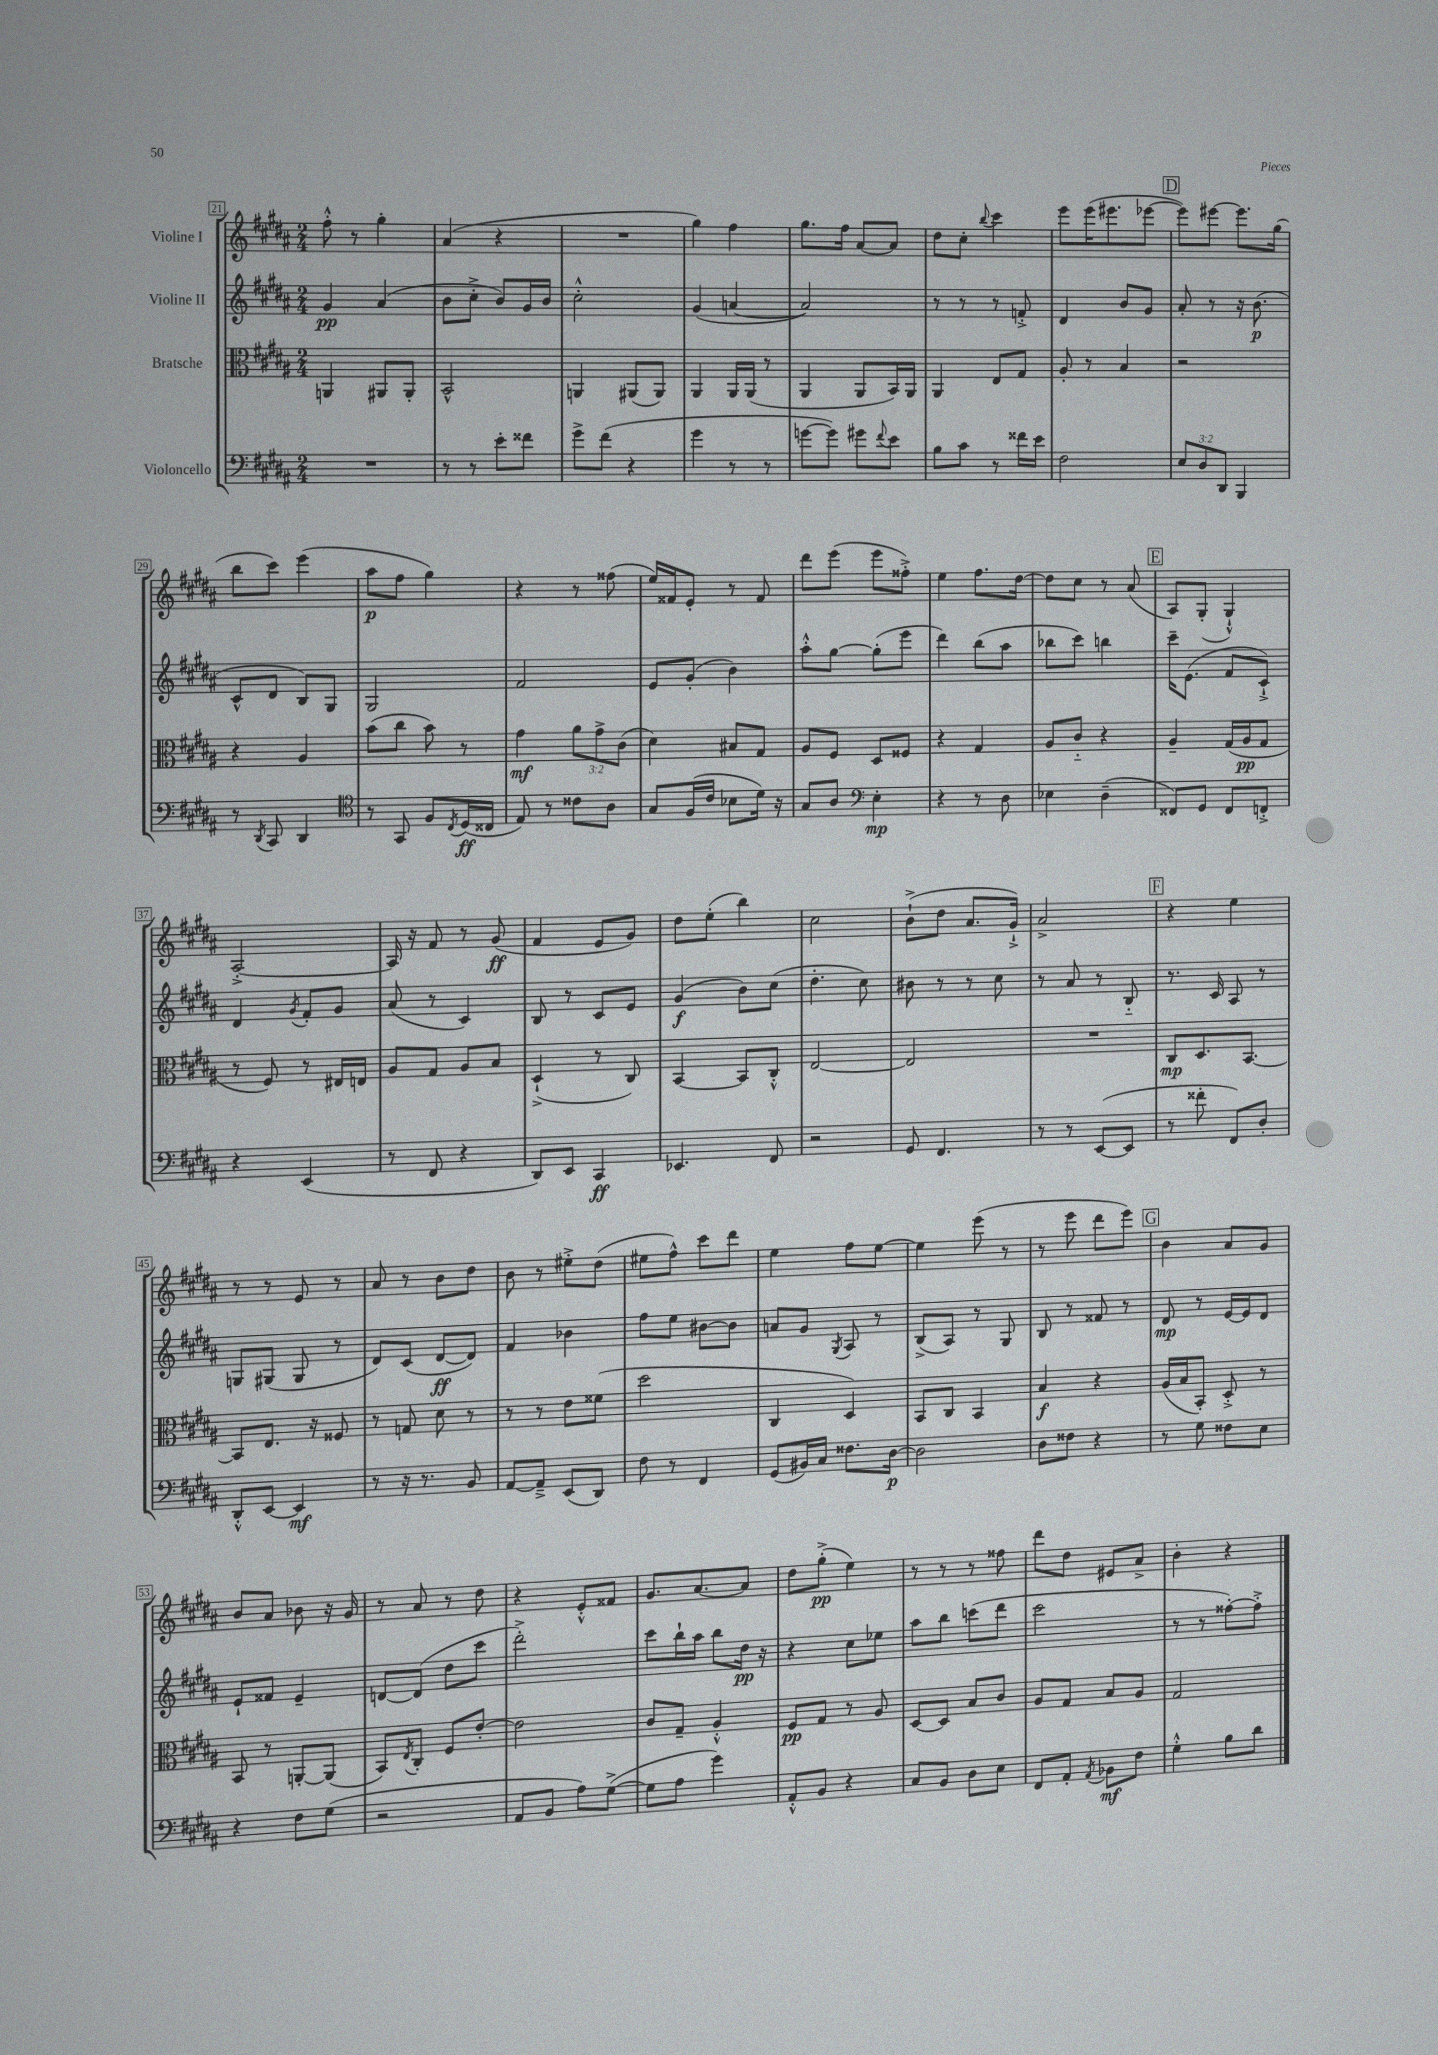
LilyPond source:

<<
\new StaffGroup <<
\new Staff = "s0" \with { instrumentName = "Violine I" } {
    \clef treble \key b \major \numericTimeSignature \time 2/4
    fis''8-.-^ r8 gis''4-. |
    ais'4( r4 |
    R2 |
    gis''4) fis''4 |
    gis''8. fis''16 ais'8~ ais'8 |
    dis''8 cis''8-. \appoggiatura { b''8 } cis'''4 |
    e'''8 e'''16( eis'''8. ees'''8~ |
    \mark \markup { \box "D" } ees'''8) eis'''8~ eis'''8. gis''16( |
    b''8 cis'''8) e'''4( |
    ais''8\p fis''8 gis''4) |
    r4 r8 fisis''8( |
    e''16) fisis'16 e'8-. r8 fisis'8 |
    dis'''8 e'''8( e'''8 fisis''8-.->) |
    e''4 fis''8. dis''16~ |
    dis''8 cis''8 r8 ais'8( |
    \mark \markup { \box "E" } ais8) gis8-.( gis4-!-^) |
    ais2~-.-> |
    ais16 r16 fis'8 r8 gis'8\ff( |
    fis'4 e'8 gis'8) |
    dis''8 e''8-.( b''4) |
    cis''2 |
    b'8-!->( dis''8 ais'8. gis'16-!->) |
    ais'2-> |
    \mark \markup { \box "F" } r4 e''4 |
    r8 r8 e'8 r8 |
    ais'8 r8 b'8 dis''8 |
    b'8 r8 eis''8-.-> dis''8( |
    eis''8 fis''8-^) cis'''8 dis'''8 |
    e''4 fis''8 e''8~ |
    e''4 e'''8( r8 |
    r8 e'''8 dis'''8 e'''8) |
    \mark \markup { \box "G" } b'4 ais'8 gis'8 |
    b'8 ais'8 bes'8 r16 gis'16 |
    r8 ais'8 r8 dis''8 |
    r4 e'8-.-^ fisis'8 |
    gis'8. ais'8.~ ais'8 |
    dis''8 gis''8-.->\pp( e''4) |
    r8 r8 r8 fisis''8 |
    dis'''8 dis''8 eis'8 ais'8-> |
    b'4-. r4 \bar "|." |
}
\new Staff = "s1" \with { instrumentName = "Violine II" } {
    \clef treble \key b \major \numericTimeSignature \time 2/4
    gis'4\pp ais'4( |
    b'8 cis''8-.-> b'8) gis'16 b'16 |
    cis''2-.-^ |
    gis'4( a'4~ |
    a'2) |
    r8 r8 r8 f'8-.-> |
    dis'4 b'8 gis'8 |
    \mark \markup { \box "D" } ais'8-. r8 r16 b'8.\p( |
    cis'8-^ dis'8 b8) gis8 |
    gis2 |
    fis'2 |
    e'8 gis'8-.( b'4) |
    ais''8-.-^ gis''8~ gis''8-.( e'''8 |
    dis'''4) b''8( ais''8 |
    bes''8 cis'''8) b''4 |
    \mark \markup { \box "E" } cis'''16-- e'8.( fis'8 cis'8-!->) |
    dis'4 \acciaccatura { gis'8 } fis'8-. gis'8 |
    ais'8( r8 cis'4) |
    b8 r8 cis'8 e'8 |
    gis'4\f( b'8) cis''8( |
    dis''4.-. cis''8) |
    bis'8 r8 r8 cis''8 |
    r8 ais'8 r8 b8-_ |
    \mark \markup { \box "F" } r8. cis'16 ais8 r8 |
    g8 gis8( gis8 r8 |
    dis'8) cis'8( dis'8~\ff dis'8) |
    fis'4 bes'4 |
    fis''8 e''8 bis'8~ bis'8 |
    a'8 gis'8 \acciaccatura { gis8 } ais8 r8 |
    b8->( ais8) r8 gis8 |
    b8 r8 fisis'8 r8 |
    \mark \markup { \box "G" } dis'8\mp r8 e'16~ e'16 dis'8 |
    e'8-! fisis'8 e'4-- |
    d'8~ d'8( dis''8 cis'''8 |
    dis'''2-.->) |
    cis'''8 b''16-! ais''16 b''8 dis''16\pp r16 |
    r4 cis''8 ees''8 |
    ais''8 b''8 c'''8( dis'''8 |
    cis'''2 |
    r8 r8 fisis''8~-.) fisis''8-.-> \bar "|." |
}
\new Staff = "s2" \with { instrumentName = "Bratsche" } {
    \clef alto \key b \major \numericTimeSignature \time 2/4 \override Staff.TupletNumber.text = #tuplet-number::calc-fraction-text
    a,4 ais,8 ais,8-. |
    b,2-^ |
    a,4 ais,8( ais,8) |
    ais,4 ais,16 ais,16( r8 |
    ais,4 ais,8 b,16) ais,16 |
    ais,4 e8 gis8 |
    ais8-. r8 b4 |
    \mark \markup { \box "D" } r2 |
    r4 ais4 |
    b'8( cis''8 b'8) r8 |
    gis'4\mf \tuplet 3/2 { ais'8 gis'8-> cis'8( } |
    dis'4) bis8 gis8 |
    ais8 fis8 dis8 fisis8 |
    r4 gis4 |
    ais8 cis'8-_ r4 |
    \mark \markup { \box "E" } ais4-- gis16( ais16\pp gis8 |
    r8 fis8) r8 eis16 e16 |
    ais8 gis8 ais8 b8 |
    dis4-!->( r8 cis8) |
    b,4~ b,8 cis8-.-^ |
    e2~ |
    e2 |
    R2 |
    \mark \markup { \box "F" } cis8\mp dis8. b,8.~ |
    b,8 e8. r16 fisis8 |
    r8 g8 dis'8 r8 |
    r8 r8 e'8 fisis'8( |
    dis''2 |
    cis4 dis4) |
    b,8 cis8 b,4 |
    b4\f r4 |
    \mark \markup { \box "G" } ais16( b16 b,8-.) dis8-.-> r8 |
    b,8 r8 a,8~-. a,8( |
    b,8) \acciaccatura { e8 } cis8-. fis8 e'8~-. |
    e'2 |
    cis'8 gis8-- ais4-.-^ |
    fis8\pp gis8 r8 ais8 |
    dis8~ dis8 b8 cis'8 |
    ais8 gis8 b8 ais8 |
    gis2 \bar "|." |
}
\new Staff = "s3" \with { instrumentName = "Violoncello" } {
    \clef bass \key b \major \numericTimeSignature \time 2/4 \override Staff.TupletNumber.text = #tuplet-number::calc-fraction-text
    R2 |
    r8 r8 e'8-. fisis'8 |
    gis'8-> fis'8( r4 |
    gis'4 r8 r8 |
    g'8~ g'8) gis'8 \appoggiatura { fis'8 } e'8 |
    b8 cis'8 r8 fisis'16 e'16 |
    fis2 |
    \mark \markup { \box "D" } \tuplet 3/2 { e8 dis8 dis,8 } b,,4 |
    r8 \acciaccatura { dis,8 } cis,8 dis,4 |
    \clef tenor r8 gis,8 fis8 \acciaccatura { cis8 } dis16\ff( cisis16 |
    e8) r8 cisis'8 ais8 |
    gis8 fis16( cis'16 bes8 dis'16) r16 |
    gis8 ais8 \clef bass e4-.\mp |
    r4 r8 dis8 |
    ees4 dis4--( |
    \mark \markup { \box "E" } fisis,8) gis,8 fisis,8 f,8-.-> |
    r4 e,4( |
    r8 fis,8 r4 |
    dis,8) e,8 cis,4\ff |
    ees,4. fis,8 |
    r2 |
    gis,8 fis,4. |
    r8 r8 e,8~( e,8 |
    \mark \markup { \box "F" } r8 fisis'8-. fis,8) dis8-. |
    dis,8-.-^ e,8~ e,4\mf |
    r8 r16 r8. b,8 |
    ais,8~ ais,8---> e,8( dis,8) |
    fis8 r8 fis,4 |
    gis,8( bis,16) cis16 fisis8. dis16~\p |
    dis2 |
    dis8 fisis8 r4 |
    \mark \markup { \box "G" } r8 gis8 fisis8 e8 |
    r4 fis8 gis8( |
    r2 |
    ais,8 b,8 ais8) gis8~->( |
    gis8 ais8 gis'4) |
    ais,8-.-^ b,8 r4 |
    cis8 b,8 dis8 e8 |
    fis,8 ais,8-. \acciaccatura { ais,8 } bes,8\mf fis8 |
    gis4-.-^ b8 dis'8 \bar "|." |
}
>>
>>
\layout { \context { \Score currentBarNumber = #21 \override BarNumber.stencil = #(make-stencil-boxer 0.1 0.3 ly:text-interface::print) } }
